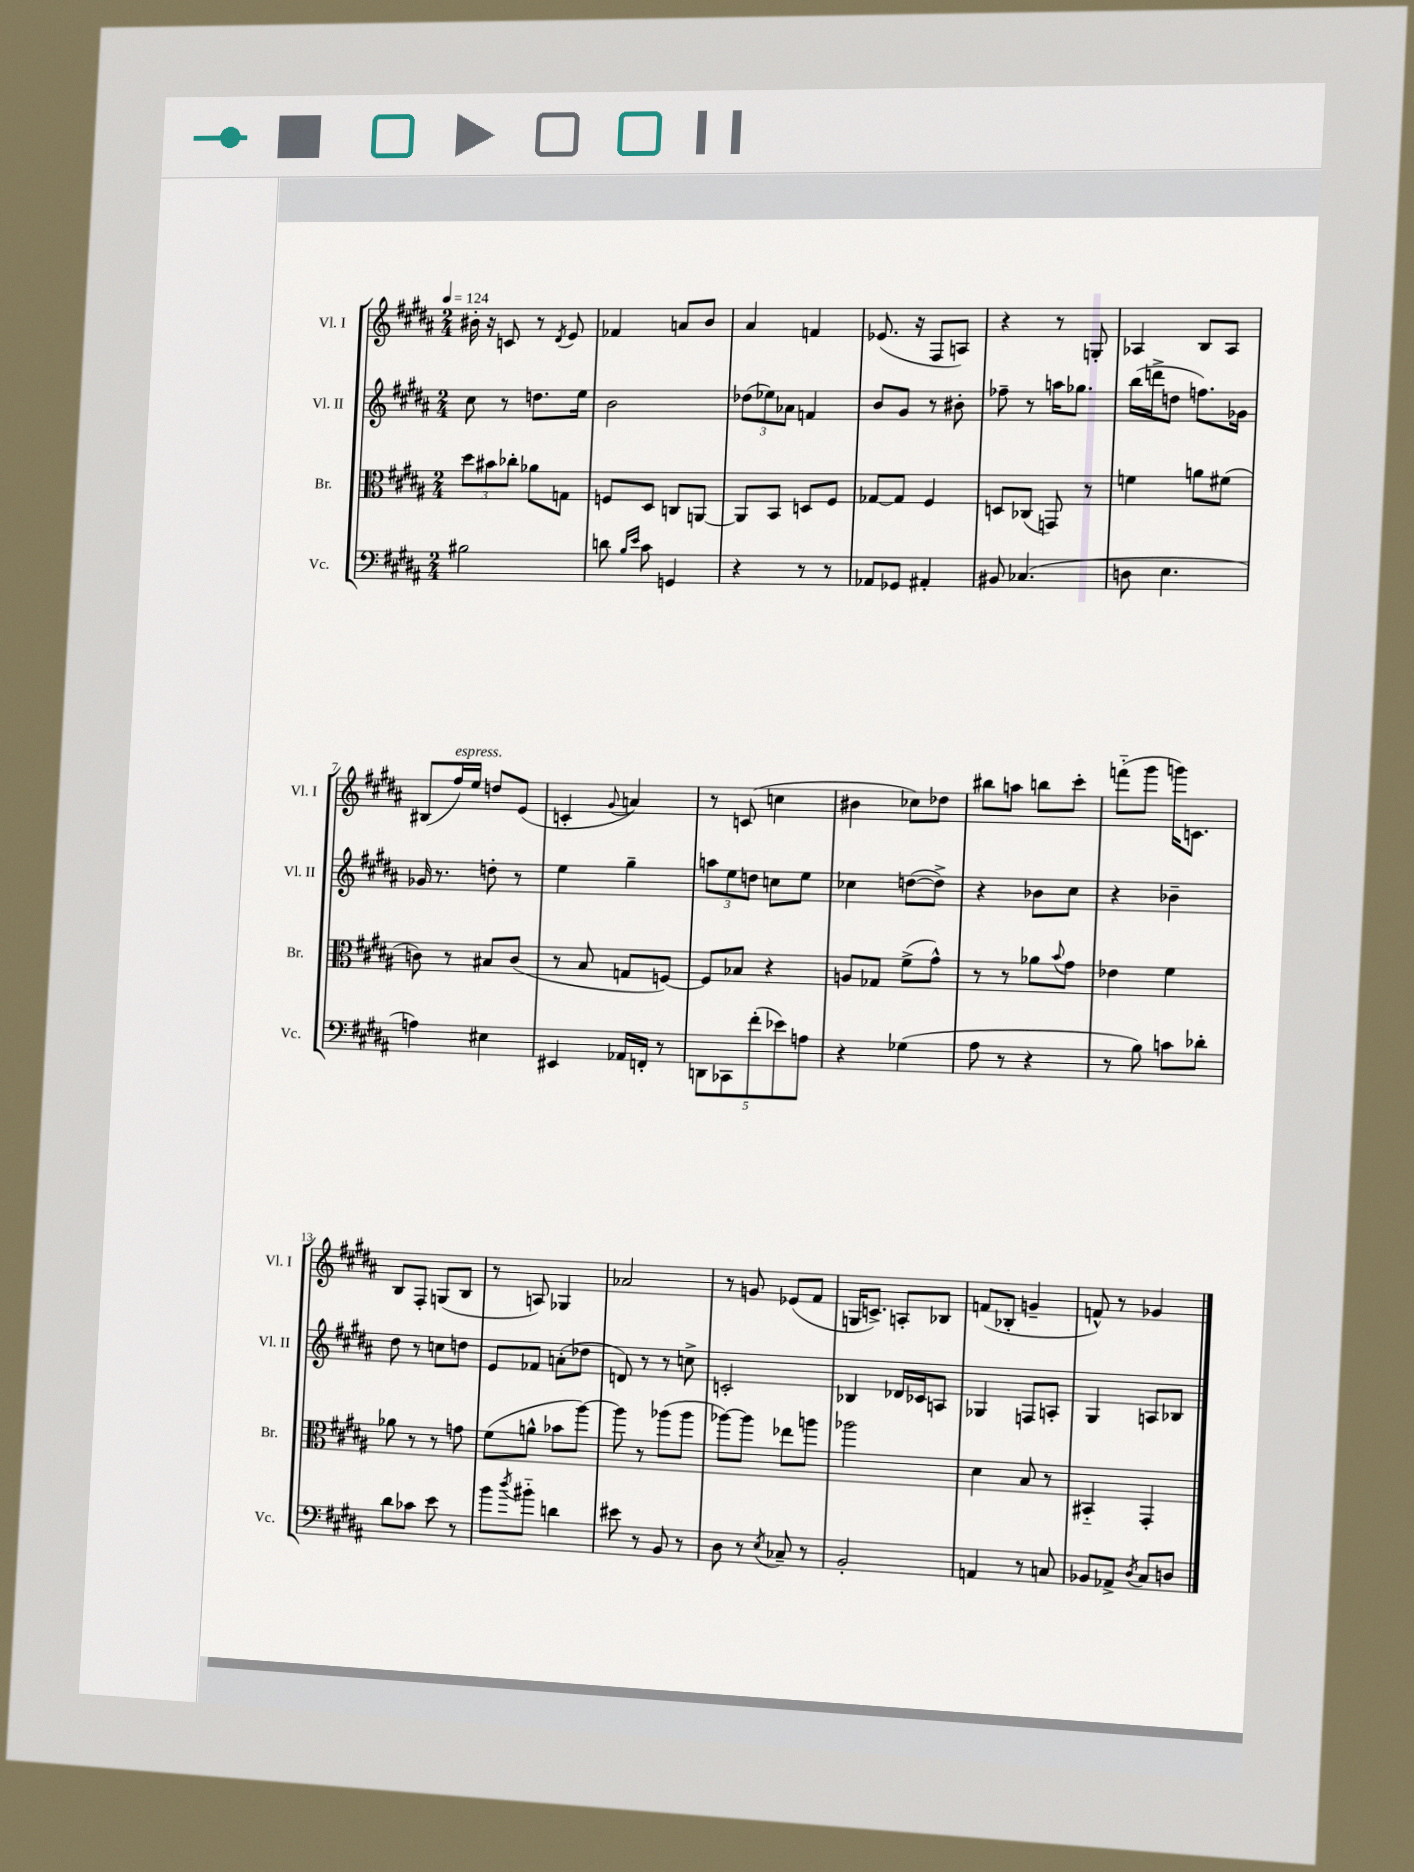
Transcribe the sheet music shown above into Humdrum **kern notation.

**kern	**kern	**kern	**kern
*part4	*part3	*part2	*part1
*staff4	*staff3	*staff2	*staff1
*I"Vc.	*I"Br.	*I"Vl. II	*I"Vl. I
*I'Vc.	*I'Br.	*I'Vl. II	*I'Vl. I
*clefF4	*clefC3	*clefG2	*clefG2
*k[f#c#g#d#a#]	*k[f#c#g#d#a#]	*k[f#c#g#d#a#]	*k[f#c#g#d#a#]
*M2/4	*M2/4	*M2/4	*M2/4
*MM124	*MM124	*MM124	*MM124
=1	=1	=1	=1
2B#X\	12dd#\L	8cc#\	16b#X'\
.	.	.	16r
.	12b#X\	.	.
.	.	8r	8cn/
.	12cc-X'\J	.	.
.	8a-X\L	8.ddn\L	8r
.	.	.	8qd#/
.	8Gn\J	.	8e/
.	.	16ee\Jk	.
=2	=2	=2	=2
8dn\	8Fn/L	2b\	4f-X/
16qqB/LL	.	.	.
16qqe/JJ	.	.	.
8c#\	8D#/J	.	.
4GGn/	8Cn/L	.	8an/L
.	[8AAn/J	.	8b/J
=3	=3	=3	=3
4r	8AA/L]	(12dd-X\L	4a#/
.	.	12ee-X\)	.
.	8BB/J	.	.
.	.	12a-X\J	.
8r	8Dn/L	4fn/	4fn/
8r	8F#/J	.	.
=4	=4	=4	=4
8AA-X/L	[8G-X/L	8b/L	(8.e-X/
8GG-X/J	8G-/J]	8g#/J	.
.	.	.	16r
4AA#X'/	4F#/	8r	8F#/L
.	.	8b#X'\	8An/J)
=5	=5	=5	=5
8BB#X/	8Dn/L	8ff-X~\	4r
(4.C-X/	(8C-X/J	8r	.
.	8GGn/)	16aan\KL	8r
.	.	8.gg-X\J	.
.	8r	.	8Gn'/
=6	=6	=6	=6
8Dn\	4fn\	(16bb\LL	4A-X/
.	.	16dddn^\J	.
4.E\	.	8ddn\J	.
.	8an\L	8.ffn\L)	8B/L
.	(8f#X\J	.	8A-/J
.	.	16g-X\Jk	.
!!LO:LB:g=z
=7	=7	=7	=7
4An\)	8cn\)	16g-X/	(8B#X/L
.	.	8.r	.
!	!	!	!LO:TX:a:i:t=espress.
.	8r	.	16ff#/L)
.	.	.	16ee/JJ
4E#X\	8B#X/L	8ddn'\	8ddn/L
.	(8c/J	8r	(8e/J
=8	=8	=8	=8
4EE#X/	8r	4ee\	4cn'/
.	8B/	.	.
.	.	.	8qqg#/
16AA-X/LL	8Gn/L	4gg#~\	4an/)
16FFn'/JJ	.	.	.
8r	[8Fn/J)	.	.
=9	=9	=9	=9
10DDn\L	8F/L]	12aan\L	8r
.	.	12ee\	.
10CC-X\	.	.	.
.	8B-X/J	.	(8cn/
.	.	12ddn\J	.
(10f#'\	.	.	.
.	4r	8ccn\L	4ccn\
10e-X\)	.	.	.
.	.	8ee\J	.
10An\J	.	.	.
=10	=10	=10	=10
4r	8An/L	4cc-X\	4b#X\
.	8G-X/J	.	.
(4G-X\	(8f#^\L	([8ddn\L	8cc-X\L)
.	8g#^^\J)	8dd^\J])	8dd-X\J
=11	=11	=11	=11
8A#\	8r	4r	8bb#X\L
8r	8r	.	8aan\J
4r	8a-X\L	8b-X\L	8bbn\L
.	8qqb/	.	.
.	8g#\J	8cc#\J	8ccc#'\J
=12	=12	=12	=12
8r	4e-X\	4r	(8fffn\L
8B\)	.	.	8ggg#\J
8cn\L	4f#\	4b-X~\	16gggn\KL)
.	.	.	8.cn\J
8d-X'\J	.	.	.
!!LO:LB:g=z
=13	=13	=13	=13
8d#\L	8a-X\	8dd#\	8B/L
8c-X\J	8r	8r	8F#'/J
8e\	8r	8ccn\L	(8Gn/L
8r	8gn\	8ddn\J	8B/J
=14	=14	=14	=14
8b\L	(8f#\L	8e/L	8r
8qdd#/	.	.	.
8b#X\J	8an^^\J	8f-X/J	8An/)
4dn\	8b-X\L	(8an'\L	4G-X/
.	[8aa#\J)	8dd-X\J	.
=15	=15	=15	=15
8e#X\	8aa#\]	8dn/)	2a-X/
8r	8r	8r	.
8BB/	(8aa-X\L	8r	.
8r	8aa-\J	8ccn^\	.
=16	=16	=16	=16
8D#\	[8aa-X\L)	2cn'/	8r
8r	8aa-\J]	.	8gn/
8qE/	.	.	.
8C-X~/	8ee-X\L	.	(8e-X/L
8r	8aan\J	.	8f#/J
=17	=17	=17	=17
2BB'/	2aa-X\	4B-X/	16Gn/KL
.	.	.	8.cn^/J)
.	.	16d-X/LL	8An'/L
.	.	16c-X/J	.
.	.	8An/J	8B-X/J
=18	=18	=18	=18
4AAn/	4d#\	4G-X/	(8fn/L
.	.	.	8B-X'/J
8r	8B/	8Fn/L	4gn~/
8Cn/	8r	8An'/J	.
=19	=19	=19	=19
8BB-X/L	4BB#X/	4G#/	8fn^^/)
8AA-X^/J	.	.	8r
8qD#/	.	.	.
8C#/L	4GG#'/	8An/L	4g-X/
8Dn/J	.	8B-X/J	.
==	==	==	==
*-	*-	*-	*-
